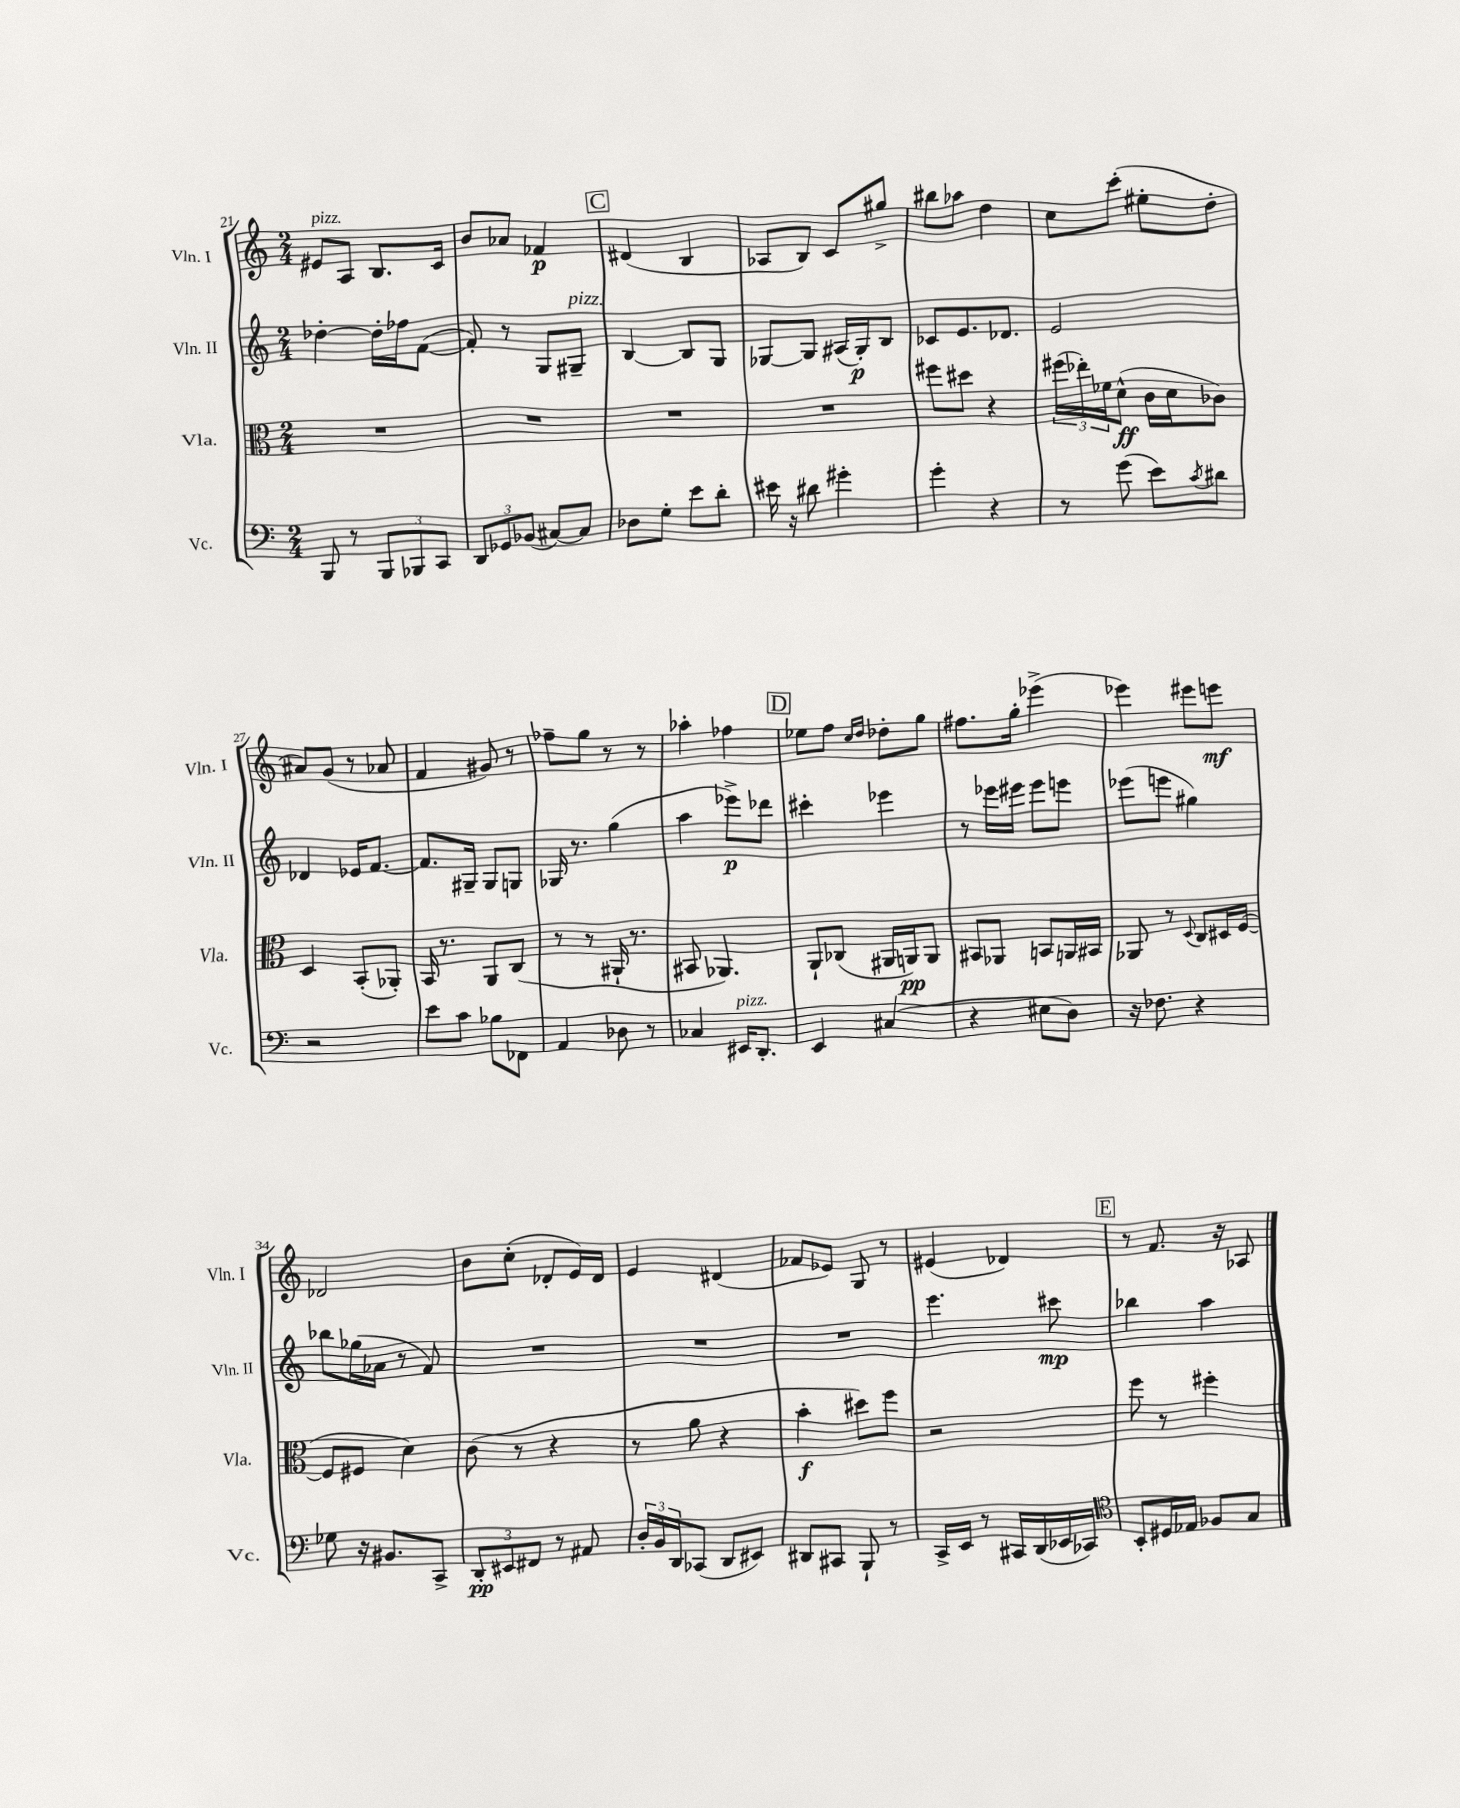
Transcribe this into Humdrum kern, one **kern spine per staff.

**kern	**kern	**kern	**kern
*staff4	*staff3	*staff2	*staff1
*clefF4	*clefC3	*clefG2	*clefG2
*k[]	*k[]	*k[]	*k[]
*M2/4	*M2/4	*M2/4	*M2/4
8BBB	2r	[4dd-'	8e#
8r	.	.	8A
12BBB	.	16dd-']	8.B
.	.	16ff-	.
12BBB-	.	.	.
.	.	([8f	.
12CC	.	.	.
.	.	.	16c
=	=	=	=
12DD	2r	8f'])	8b
12GG-	.	.	.
.	.	8r	8a-
(12BB-	.	.	.
[8C#)	.	8G	4f-
8C#]	.	8G#~	.
=	=	=	=
8D-	2r	[4B	(4d#
8G'	.	.	.
8e	.	8B]	4B
8d'	.	8G	.
=	=	=	=
16e#	2r	[8G-	8A-
16r	.	.	.
8d#	.	8G-]	8B)
4g#'	.	(16A#	8c
.	.	16G-')	.
.	.	8B	8gg#^
=	=	=	=
4g'	8ff#	8c-	8bb#
.	8dd#	8.e	8aa-
4r	4r	.	4dd
.	.	8.d-	.
=	=	=	=
8r	(24ff#	2e	8cc
.	24ee-')	.	.
.	24f-	.	.
(8g	(8d^^	.	(8ccc'
8e)	16c	.	8ee#'
.	16d	.	.
8qc	.	.	.
8d#	8c-)	.	8dd'
=	=	=	=
2r	4D	4d-	8a#)
.	.	.	(8g
.	(8BB'	16e-	8r
.	.	[8.f	.
.	8AA-')	.	8a-
=	=	=	=
8e	16BB	8.f]	4f
.	8.r	.	.
8c	.	.	.
.	.	16G#~	.
8B-	8AA	8G#	8g#)
8FF-	(8C	8G	8r
=	=	=	=
4AA	8r	16G-	8ff-~
.	.	8.r	.
.	8r	.	8gg
8D-	16AA#`	(4gg	8r
.	8.r	.	.
8r	.	.	8r
=	=	=	=
4C-	8BB#	4aa	4aa-'
.	4.AA-)	.	.
16EE#	.	8eee-^)	4ff-
8.DD'	.	.	.
.	.	8ddd-	.
=	=	=	=
4EE	8AA`	4ccc#'	8ee-
.	(8C-	.	8ff
.	.	.	16qqcc
.	.	.	16qqdd
(4C#	16AA#	4eee-	8dd-'
.	16AA)	.	.
.	8AA	.	8gg
=	=	=	=
4r	8BB#	8r	8.ff#
.	8AA-	16eee-	.
.	.	16eee#	16gg'
8E#	8BB	8eee#	(4eee-^
8D)	16AA	8eee	.
.	16BB#	.	.
=	=	=	=
16r	8AA-	(8eee-	4eee-)
8.F-	.	.	.
.	8r	8eee	.
.	8qqD	.	.
4r	8C	4gg#)	8eee#
.	16D#	.	8eee
.	([16F	.	.
=	=	=	=
8G-	8F]	8bb-	2d-
16r	8F#	(16gg-	.
8.BB#	.	16a-	.
.	4d)	8r	.
8CC^	.	8f)	.
=	=	=	=
12DD'	(8c	2r	8b
12EE#	.	.	.
.	8r	.	(8cc'
12FF#	.	.	.
8r	4r	.	8d-'
8AA#	.	.	16e)
.	.	.	16d-
=	=	=	=
24D'	8r	2r	4e
24BB	.	.	.
24DD	.	.	.
(8CC-	8a	.	.
8DD	4r	.	(4d#
8EE#)	.	.	.
=	=	=	=
8DD#	4b'	2r	8f-
8CC#	.	.	8e-)
8BBB`	8dd#)	.	8G
8r	8ff	.	8r
=	=	=	=
16CC^	2r	4.eee	(4e#
16EE	.	.	.
8r	.	.	.
16CC#	.	.	4d-)
(16DD	.	.	.
16EE-	.	8ccc#	.
16CC-)	.	.	.
=	=	=	=
*clefC4	*	*	*
8BB'	8ff	4bb-	8r
16D#	8r	.	8.f
16E-	.	.	.
8F-	4ff#'	4aa	.
.	.	.	16r
8G	.	.	8A-
==	==	==	==
*-	*-	*-	*-
